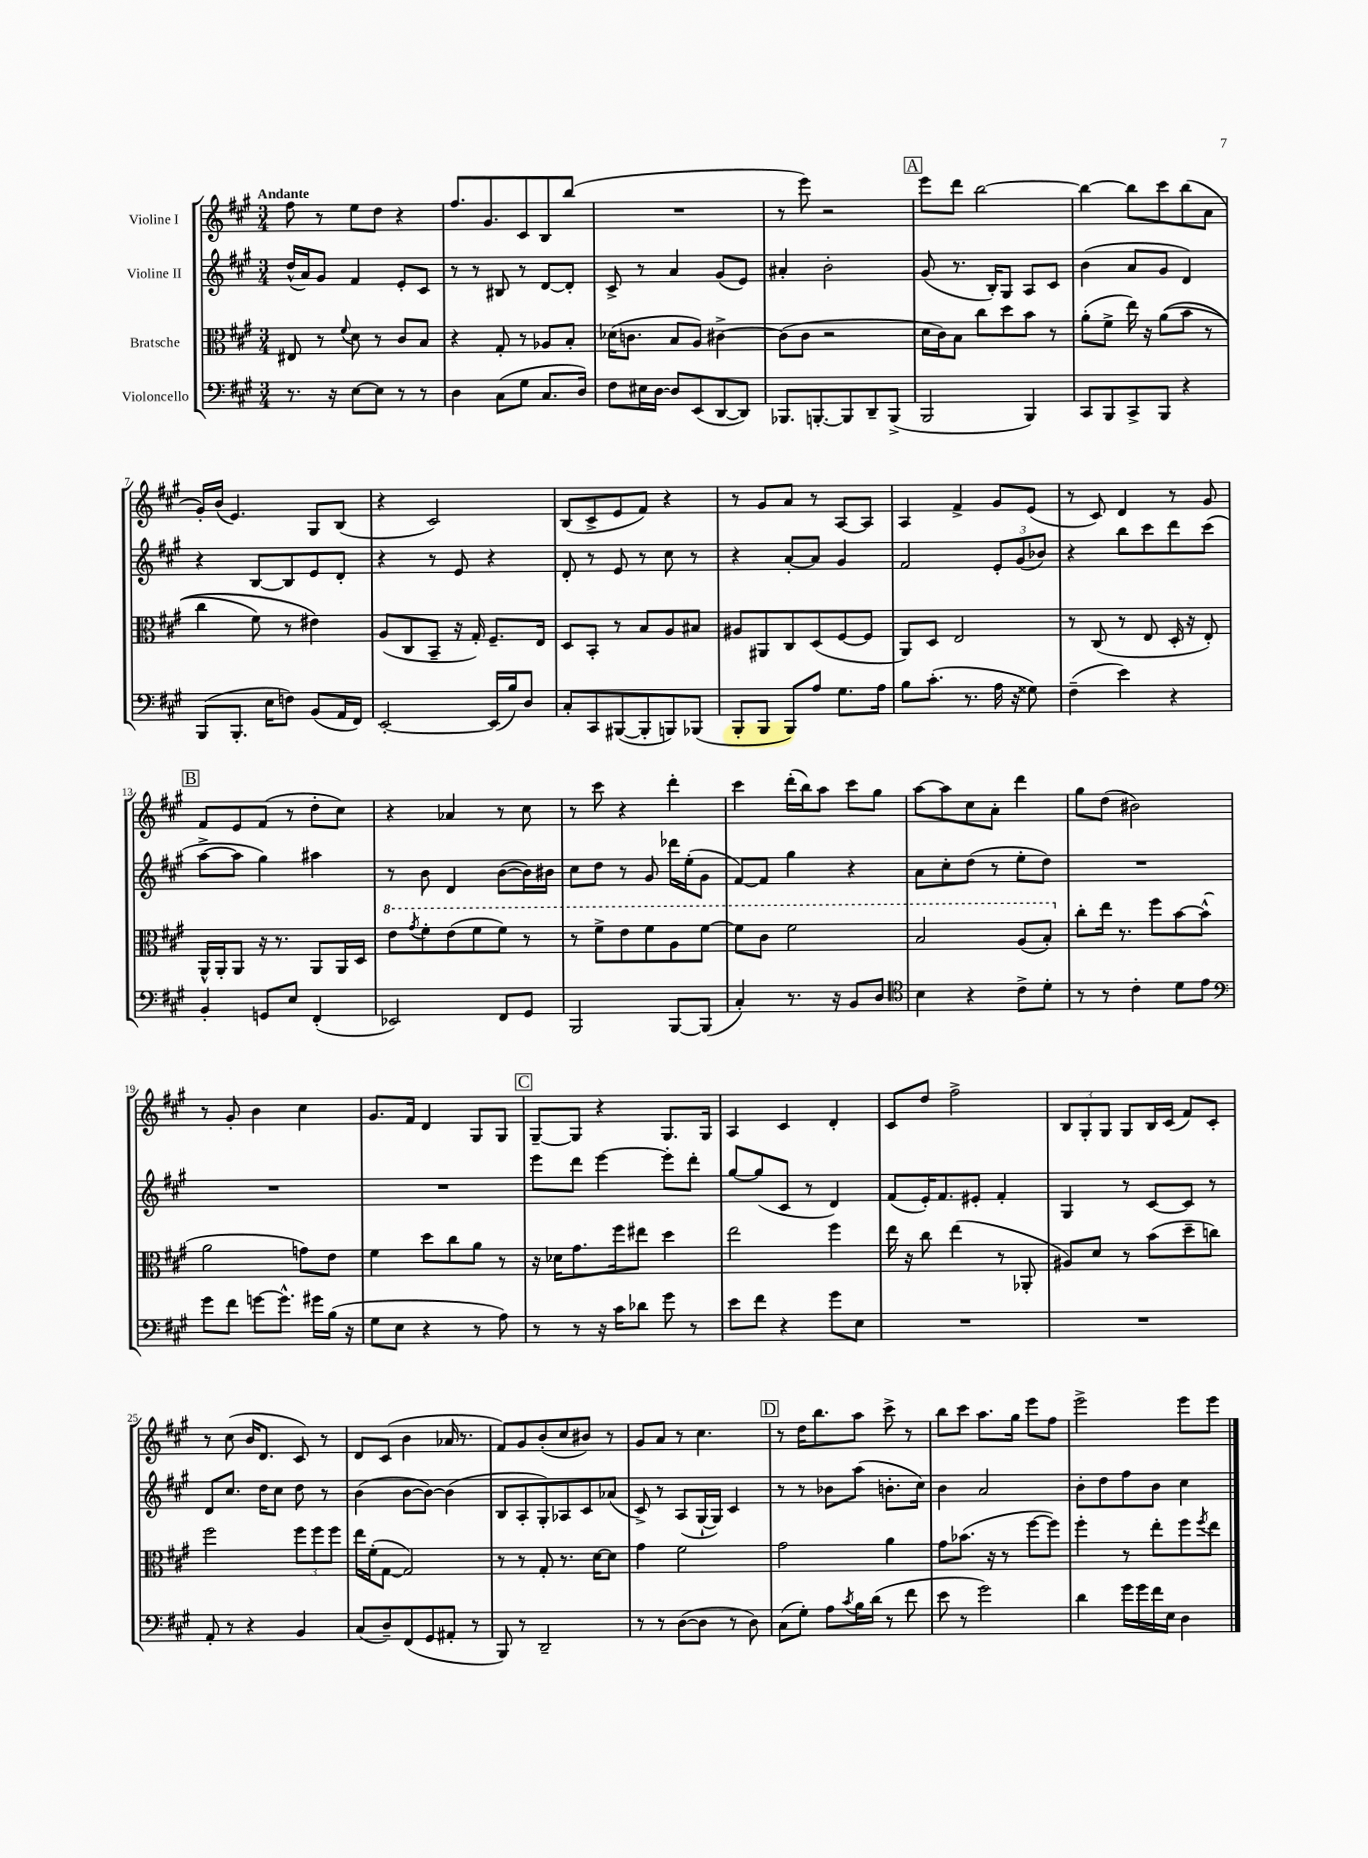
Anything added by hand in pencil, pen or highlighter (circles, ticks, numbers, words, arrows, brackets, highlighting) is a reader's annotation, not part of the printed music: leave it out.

**kern	**kern	**kern	**kern
*part4	*part3	*part2	*part1
*staff4	*staff3	*staff2	*staff1
*I"Violoncello	*I"Bratsche	*I"Violine II	*I"Violine I
*clefF4	*clefC3	*clefG2	*clefG2
*k[f#c#g#]	*k[f#c#g#]	*k[f#c#g#]	*k[f#c#g#]
*M3/4	*M3/4	*M3/4	*M3/4
=1	=1	=1	=1
!	!	!	!LO:TX:a:B:t=Andante
8.r	8E#X/	(16dd^^/LL	8ff#\
.	.	16a/J)	.
.	8r	8g#/J	8r
16r	.	.	.
.	8qqf#/	.	.
[8E\L	8d\	4f#/	8ee\L
8E\J]	8r	.	8dd\J
8r	8c#/L	8e'/L	4r
8r	8B/J	8c#/J	.
=2	=2	=2	=2
4D\	4r	8r	8.ff#/L
.	.	8r	.
.	.	.	8.g#/
(8C#\L	8G#'/	8B#X/	.
8G#\J	8r	8r	8c#/
8.C#/L	8A-X/L	[8d/L	8B/
.	8B'/J	8d'/J]	(8bb/J
16D/Jk)	.	.	.
=3	=3	=3	=3
8F#\L	(16d-X\KL	8c#^/	2.r
.	8.cn\J	.	.
16E#X\L	.	8r	.
[16D\JJ	.	.	.
8D/L]	8B/L	4a/	.
(8EE/	8A/J)	.	.
[8DD/	[4c#X^\	(8g#/L	.
8DD/J])	.	8e/J)	.
=4	=4	=4	=4
8.BBB-X/L	(8c#\L]	4a#X'/	8r
.	8c#\J	.	8eee\)
[8.BBBn'/	.	.	.
.	2r	2b'\	2r
8BBB/]	.	.	.
8DD~/	.	.	.
(8BBB^/J	.	.	.
!!LO:REH:place=s1:t=A
=5	=5	=5	=5
2BBB/	16d\LL	(8g#/	8eee\L
.	16c#\J)	.	.
.	8B\J	8.r	8ddd\J
.	8cc#\L	.	[2bb\
.	.	16B'/KL)	.
.	8dd\	8G#/J	.
4BBB/)	8b\J	8A/L	.
.	8r	8c#/J	.
=6	=6	=6	=6
8CC#/L	(8a'\L	(4b\	4bb\_
8BBB/	8f#^\J	.	.
8CC#^/	16ee\)	8a/L	8bb\L]
.	16r	.	.
8BBB/J	((8a\L	8g#/J	8ccc#\
4r	8b\J	4d/)	(8bb\
.	8r	.	8a\J
!!LO:LB:g=z
=7	=7	=7	=7
(8BBB/L	4cc#\	4r	16g#'/LL)
.	.	.	(16b/JJ
8.BBB'/J	.	.	4.e/)
.	8f#\)	[8B/L	.
16E\KL	.	.	.
8Fn\J)	8r	8B/]	.
(8BB/L	4e#X\)	8e/	8G#/L
16AA/L	.	8d'/J	(8B/J
16FF#/JJ)	.	.	.
=8	=8	=8	=8
[2EE'/	(8A/L	4r	4r
.	8C#/	.	.
.	8BB~/J	8r	2c#/)
.	16r	8e/	.
.	16G#'/)	.	.
(16EE/LL]	8.F#~/L	4r	.
16B/J)	.	.	.
8D/J	.	.	.
.	16E/Jk	.	.
=9	=9	=9	=9
8C#'/L	8D/L	8d'/	(8B/L
8CC#/	8BB'/J	8r	8c#^/
([8BBB#X/	8r	8e/	8e/
8BBB#'/]	8B/L	8r	8f#/J)
8BBBn/)	8A/	8cc#\	4r
(8BBB-X/J	8B#X/J	8r	.
=10	=10	=10	=10
8BBB'/L	8A#X/L	4r	8r
8BBB/J	8AA#X/	.	8g#/L
8BBB/L)	8C#/	[8a'/L	8a/J
8A/J	(8D/	8a/J]	8r
8.G#\L	[8F#/	4g#/	[8A/L
.	8F#/J]	.	8A/J]
16A\Jk	.	.	.
=11	=11	=11	=11
8B\L	8AA/L)	2f#/	4A/
(8.c#'\J	8D/J	.	.
.	2E/	.	4f#^/
8.r	.	.	.
16A\	.	12e'/L	8g#/L
16r	.	.	.
.	.	(12g#/	.
8G##X\)	.	.	(8e/J
.	.	12b-X/J)	.
=12	=12	=12	=12
(4F#~\	8r	4r	8r
.	(8C#/	.	8c#/)
4e\)	8r	8bb\L	4d/
.	8E/	8ccc#\	.
4r	16D'/	8ddd\	8r
.	16r	.	.
.	8E'/)	(8ccc#\J	8g#/
!!LO:LB:g=z
!!LO:REH:place=s1:t=B
=13	=13	=13	=13
4BB'/	16AA^^/LL	[8aa^\L	8f#/L
.	16AA'/J	.	.
.	8AA/J	8aa\J]	8e/
8GGn/L	16r	4gg#\)	(8f#/J
.	8.r	.	.
8E/J	.	.	8r
(4FF#'/	8AA/L	4aa#X\	8dd'\L
.	16AA/L	.	8cc#\J)
.	16D/JJ	.	.
=14	=14	=14	=14
*	*8va	*	*
2EE-X/)	8ee\L	8r	4r
.	8qgg#/	.	.
.	8ff#'\	8b\	.
.	(8ee\	4d/	4a-X/
.	8ff#\	.	.
8FF#/L	8ff#\J)	([8b\L	8r
8GG#/J	8r	16b\L])	8cc#\
.	.	16b#X\JJ	.
=15	=15	=15	=15
2BBB/	8r	8cc#\L	8r
.	8ff#^\L	8dd\J	8ccc#\
.	8ee\	8r	4r
.	8ff#\	8g#/	.
[8BBB/L	8a\	16ddd-X\LL	4ddd'\
.	.	(16ee'\J	.
(8BBB/J]	[8ff#\J	8g#\J	.
=16	=16	=16	=16
4C#'/)	8ff#\L]	[8f#/L)	4ccc#\
.	8cc#\J	8f#/J]	.
8.r	2ff#\	4gg#\	(16ddd'\LL
.	.	.	16bb\J)
.	.	.	8aa\J
16r	.	.	.
8BB/L	.	4r	8ccc#\L
8D/J	.	.	8gg#\J
=17	=17	=17	=17
*clefC4	*	*	*
4B\	2b/	8a\L	[8aa\L
.	.	8cc#'\	8aa\]
4r	.	(8dd\J	8cc#\
.	.	8r	8a'\J
8c#^\L	(8a/L	8ee'\L	4ddd\
8d'\J	8b'/J)	8dd\J)	.
=18	=18	=18	=18
*	*X8va	*	*
8r	8cc#'\L	2.r	8gg#\L
8r	16ee\Jk	.	(8dd\J
.	8.r	.	.
4c#'\	.	.	2b#X\)
.	8ff#\L	.	.
8d\L	[8b\	.	.
8e\J	(8b^^\J]	.	.
!!LO:LB:g=z
=19	=19	=19	=19
*clefF4	*	*	*
8g#\L	2a\	2.r	8r
8f#\J	.	.	8g#'/
[8gn\L	.	.	4b\
8.g^^\J]	.	.	.
.	8gn\L)	.	4cc#\
16g#X\LL	.	.	.
(16B\JJ	8e\J	.	.
16r	.	.	.
=20	=20	=20	=20
8G#\L	4f#\	2.r	8.g#/L
8E\J	.	.	.
.	.	.	16f#/Jk
4r	8dd\L	.	4d/
.	8cc#\	.	.
8r	8a\J	.	8G#/L
8A\)	8r	.	8G#/J
!!LO:REH:place=s1:t=C
=21	=21	=21	=21
8r	16r	8eee\L	[8G#~/L
.	16d-X\KL	.	.
8r	8.g#\	8ddd\J	8G#/J]
16r	.	[4eee\	4r
16c#\KL	16ff#\k	.	.
8d-X\J	8ee#X\J	.	.
8g#\	4dd\	8eee'\L]	8.G#/L
8r	.	8ddd'\J	.
.	.	.	16G#/Jk
=22	=22	=22	=22
8e\L	2ee\	[8gg#/L	4A/
8f#\J	.	(8gg#/]	.
4r	.	8c#/J	4c#/
.	.	8r	.
8g#\L	4ff#\	4d/)	4d'/
8E\J	.	.	.
=23	=23	=23	=23
2.r	16ee\	(8f#/L	8c#/L
.	16r	.	.
.	8cc#\	16e'/K)	8dd/J
.	.	8.f#/	.
.	(4ee\	.	2ff#^\
.	.	8e#X'/J	.
.	8r	4f#'/	.
.	8AA-X'/	.	.
=24	=24	=24	=24
2.r	8A#X/L)	4G#/	12B/L
.	.	.	12G#'/
.	8d/J	.	.
.	.	.	12G#/J
.	8r	8r	8G#/L
.	(8b\L	[8c#/L	16B/L
.	.	.	(16c#/JJ
.	8dd~\	8c#/J]	8f#/L)
.	8ccn\J)	8r	8c#'/J
!!LO:LB:g=z
=25	=25	=25	=25
8AA'/	2ff#\	8d/L	8r
8r	.	8.cc#/J	(8cc#\
4r	.	.	16b/KL
.	.	16dd\KL	8.d/J
.	.	8cc#\J	.
4BB/	12ff#\L	8dd\	8c#/)
.	12ff#\	.	.
.	.	8r	8r
.	12ff#\J	.	.
=26	=26	=26	=26
(8C#/L	16ee\LL	(4b\	8d/L
.	(16f#'\J	.	.
8D~/)	[8G#\J	.	(8c#/J
(8FF#/	2G#/])	[8b\L	4b\
8GG#/	.	8b\J_)	.
8AA#X'/J	.	(4b\]	16a-X/
.	.	.	8.r
8r	.	.	.
=27	=27	=27	=27
8BBB/)	8r	8B/L	8f#/L)
8r	8r	8A'/	8g#/
2DD~/	8G#'/	8G#'/)	(8b'/
.	8.r	8A-X/	8cc#/
.	.	8c#/	8b#X/J)
.	[16d\KL	.	.
.	8d\J]	(8a-X/J	8r
=28	=28	=28	=28
8r	4g#\	8c#^/)	8g#/L
8r	.	8r	8a/J
([8D\L	2f#\	(8A/L	8r
8D\J]	.	[16G#`/L	4.cc#\
.	.	16G#/JJ])	.
8r	.	4c#/	.
8D\)	.	.	.
!!LO:REH:place=s1:t=D
=29	=29	=29	=29
(8C#\L	2g#\	8r	8r
8G#'\J)	.	8r	16dd\KL
.	.	.	8.bb\
8A\L	.	8b-X\L	.
8qc#/	.	.	.
16B\L	.	(8aa\J	8aa\J
(16d\JJ	.	.	.
8r	4a\	8.bn'\L	8ccc#^\
8f#\	.	.	8r
.	.	16cc#\Jk)	.
=30	=30	=30	=30
8e\	8g#\L	4b\	8bb\L
8r	(8.b-X\J	.	8ccc#\J
2g#\)	.	2a/	8.aa\L
.	16r	.	.
.	8r	.	.
.	.	.	16gg#\Jk
.	[8ff#\L	.	8eee\L
.	8ff#\J])	.	8ff#\J
=31	=31	=31	=31
4d\	4ff#'\	8b'\L	2eee^\
.	.	8dd\	.
16g#\LL	8r	8ff#\	.
16g#\	.	.	.
16f#\	8ee'\L	8b\J	.
16E\JJ	.	.	.
4D\	8ff#\	4cc#\	8eee\L
.	8qff#/	.	.
.	8ee\J	.	8eee\J
==	==	==	==
*-	*-	*-	*-
